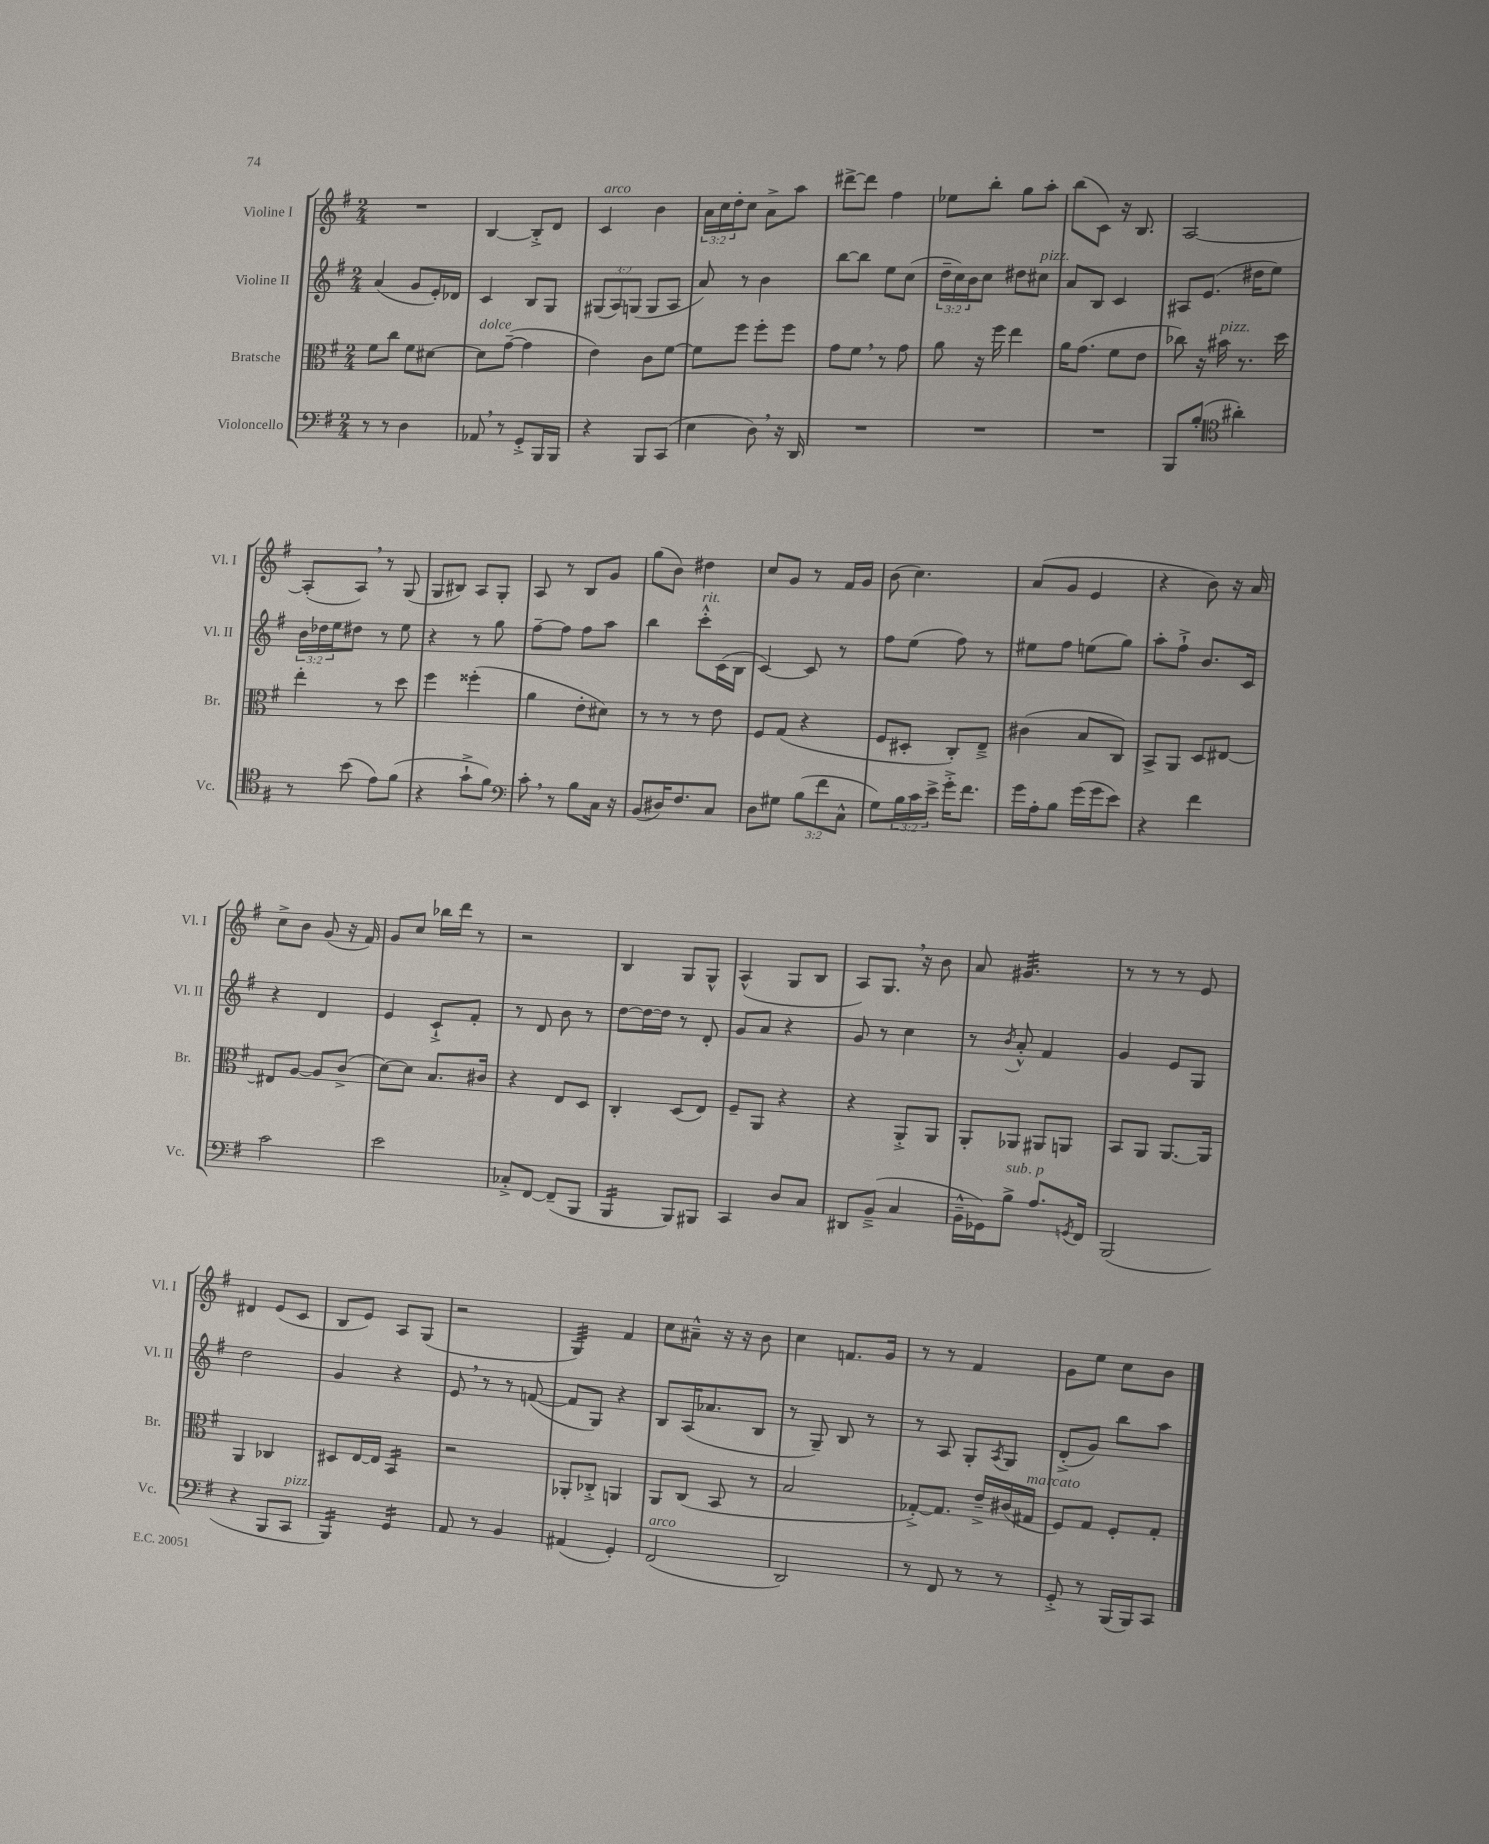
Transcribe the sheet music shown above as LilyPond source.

<<
\new StaffGroup <<
\new Staff = "s0" \with { instrumentName = "Violine I" shortInstrumentName = "Vl. I" } {
    \clef treble \key g \major \numericTimeSignature \time 2/4 \override Staff.TupletNumber.text = #tuplet-number::calc-fraction-text
    R2 |
    b4~ b8-.-> d'8 |
    c'4^\markup { \italic "arco" } b'4 |
    \tuplet 3/2 { a'16 c''16 d''16-. } c''8 a'8-> a''8 |
    dis'''8~-> dis'''8 fis''4 |
    ees''8 b''8-. g''8 a''8-. |
    b''8( c'8) r16 b8. |
    a2~ |
    a8-.( a8) \breathe r8 g8( |
    g8 bis8) a8 g8-. |
    a8 r8 b8 g'8 |
    g''8( b'8) dis''4 |
    c''8 g'8 r8 fis'16 g'16 |
    b'8( c''4.) |
    a'8( g'8 e'4 |
    r4 b'8) r16 a'16 |
    c''8-> b'8 g'8( r16 fis'16) |
    g'8 c''8 bes''16 d'''16 r8 |
    r2 |
    b4 g8 g8-^ |
    a4-^( g8 b8 |
    a8) g8. \breathe r16 b'8 |
    a'8 gis'4.:32 |
    r8 r8 r8 e'8 |
    dis'4 e'8( c'8 |
    b8 e'8) a8 g8( |
    r2 |
    g4:32) fis'4 |
    c''8 ais'8---^ r16 r16 b'8 |
    c''4 f'8. g'16 |
    r8 r8 fis'4 |
    g'8 e''8 c''8 b'8 \bar "|." |
}
\new Staff = "s1" \with { instrumentName = "Violine II" shortInstrumentName = "Vl. II" } {
    \clef treble \key g \major \numericTimeSignature \time 2/4 \override Staff.TupletNumber.text = #tuplet-number::calc-fraction-text
    a'4( g'8 e'16-.) des'16 |
    c'4 b8 g8 |
    \tuplet 3/2 { gis8( a8) g8( } g8 a8 |
    a'8) r8 b'4 |
    b''8~ b''8 e''8 c''8( |
    \tuplet 3/2 { d''16-- c''16) b'16 } c''8 dis''8 cis''8^\markup { \italic "pizz." } |
    a'8 b8 c'4 |
    ais8 e'8.( dis''16 e''8) |
    \tuplet 3/2 { b'16 des''16 e''16 } dis''8 r8 e''8 |
    r4 r8 g''8 |
    fis''8~-- fis''8 fis''8 a''8 |
    b''4 c'''8-.-^^\markup { \italic "rit." } c'16( b16 |
    c'4~) c'8 r8 |
    fis''8 e''8( fis''8) r8 |
    eis''8 fis''8 e''8( g''8) |
    a''8-. fis''8-!-> b'8. c'16 |
    r4 d'4 |
    e'4 c'8-!-> fis'8-. |
    r8 d'8 b'8 r8 |
    d''8~ d''16~ d''16 r8 d'8-. |
    g'8 a'8 r4 |
    g'8 r8 c''4 |
    r8 \acciaccatura { b'8 } a'8-.-^ fis'4 |
    g'4 e'8 g8 |
    d''2 |
    g'4 r4 |
    e'8 \breathe r8 r8 f'8~( |
    f'8 g8) r4 |
    b8 a16( aes'8. b8 |
    r8 g8--) b8 r8 |
    r8 a8 g8-. \acciaccatura { a8 } g8 |
    d'8-.->( g'8) b''8 a''8 \bar "|." |
}
\new Staff = "s2" \with { instrumentName = "Bratsche" shortInstrumentName = "Br." } {
    \clef alto \key g \major \numericTimeSignature \time 2/4
    fis'8 c''8 fis'8 dis'8~ |
    dis'8^\markup { \italic "dolce" } g'8~--( g'4 |
    e'4) c'8 fis'8~ |
    fis'8 fis''8 fis''8-. fis''8 |
    g'8 fis'8 \breathe r8 g'8 |
    a'8 r16 fis''16 e''4 |
    a'16 g'8.( fis'8 e'8 |
    ces''8) r16 bis'16^\markup { \italic "pizz." } r8. d''16 |
    e''4-. r8 d''8 |
    fis''4 fisis''4-.( |
    a'4 e'8-. dis'8) |
    r8 r8 r8 e'8 |
    fis8 g8( r4 |
    fis8 dis8-. c8-.) e8---> |
    cis'4( b8 c8) |
    b,8-> a,8 d8 eis8~ |
    eis8 a8~ a8 c'8->( |
    d'8~) d'8 b8. cis'16 |
    r4 e8 d8 |
    c4-. d8( e8) |
    fis8-- a,8 r4 |
    r4 a,8-.-> a,8 |
    a,8-. aes,8 ais,8 a,8 |
    b,8 a,8 a,8.~ a,16 |
    a,4 ces4 |
    dis8 e16~ e16 b,4:16 |
    r2 |
    aes,8-. ces8-.-> a,4 |
    a,8 c8( b,8 r8 |
    b2 |
    ges8~-.->) ges8. e'16---> cis'16( gis16^\markup { \italic "marcato" } |
    fis8) g8 fis8-. g8-. \bar "|." |
}
\new Staff = "s3" \with { instrumentName = "Violoncello" shortInstrumentName = "Vc." } {
    \clef bass \key g \major \numericTimeSignature \time 2/4 \override Staff.TupletNumber.text = #tuplet-number::calc-fraction-text
    r8 r8 d4 |
    aes,8 \breathe r8 g,8-.-> b,,16 b,,16 |
    r4 b,,8 c,8( |
    e4 d8) \breathe r16 d,16 |
    R2 |
    R2 |
    R2 |
    b,,8 b8-.( \clef tenor ais'4-.) |
    r8 b'8( e'8) fis'8( |
    r4 g'8-!-> fis'8) |
    \clef bass c'8-. \breathe r8 b8 c16 r16 |
    b,8( dis16) fis8. c8 |
    d8 gis8 \tuplet 3/2 { b8( fis'8 c8-^ } |
    g8) \tuplet 3/2 { b16 c'16 e'16-> } g'16-.-> fis'8. |
    g'16 a16-. b8 g'16( g'16 e'8) |
    r4 fis'4 |
    c'2 |
    e'2 |
    ces8-.-> fis,8~ fis,8--( b,,8 |
    b,,4:16 b,,8) bis,,8 |
    c,4 d8 c8 |
    dis,8 b,8--->( c4 |
    b,16---^ ges,16) b8->^\markup { \italic "sub. p" } a8. \acciaccatura { g,8 } fis,16 |
    b,,2( |
    r4 b,,8 c,8^\markup { \italic "pizz." } |
    b,,4:16) g,4:16 |
    a,8 r8 b,4 |
    ais,4( g,4-.) |
    fis,2^\markup { \italic "arco" }( |
    d,2) |
    r8 fis,8 r8 r8 |
    g,8-.-> r8 b,,16( b,,16) c,8 \bar "|." |
}
>>
>>
\layout { \context { \Score \remove "Bar_number_engraver" } }
